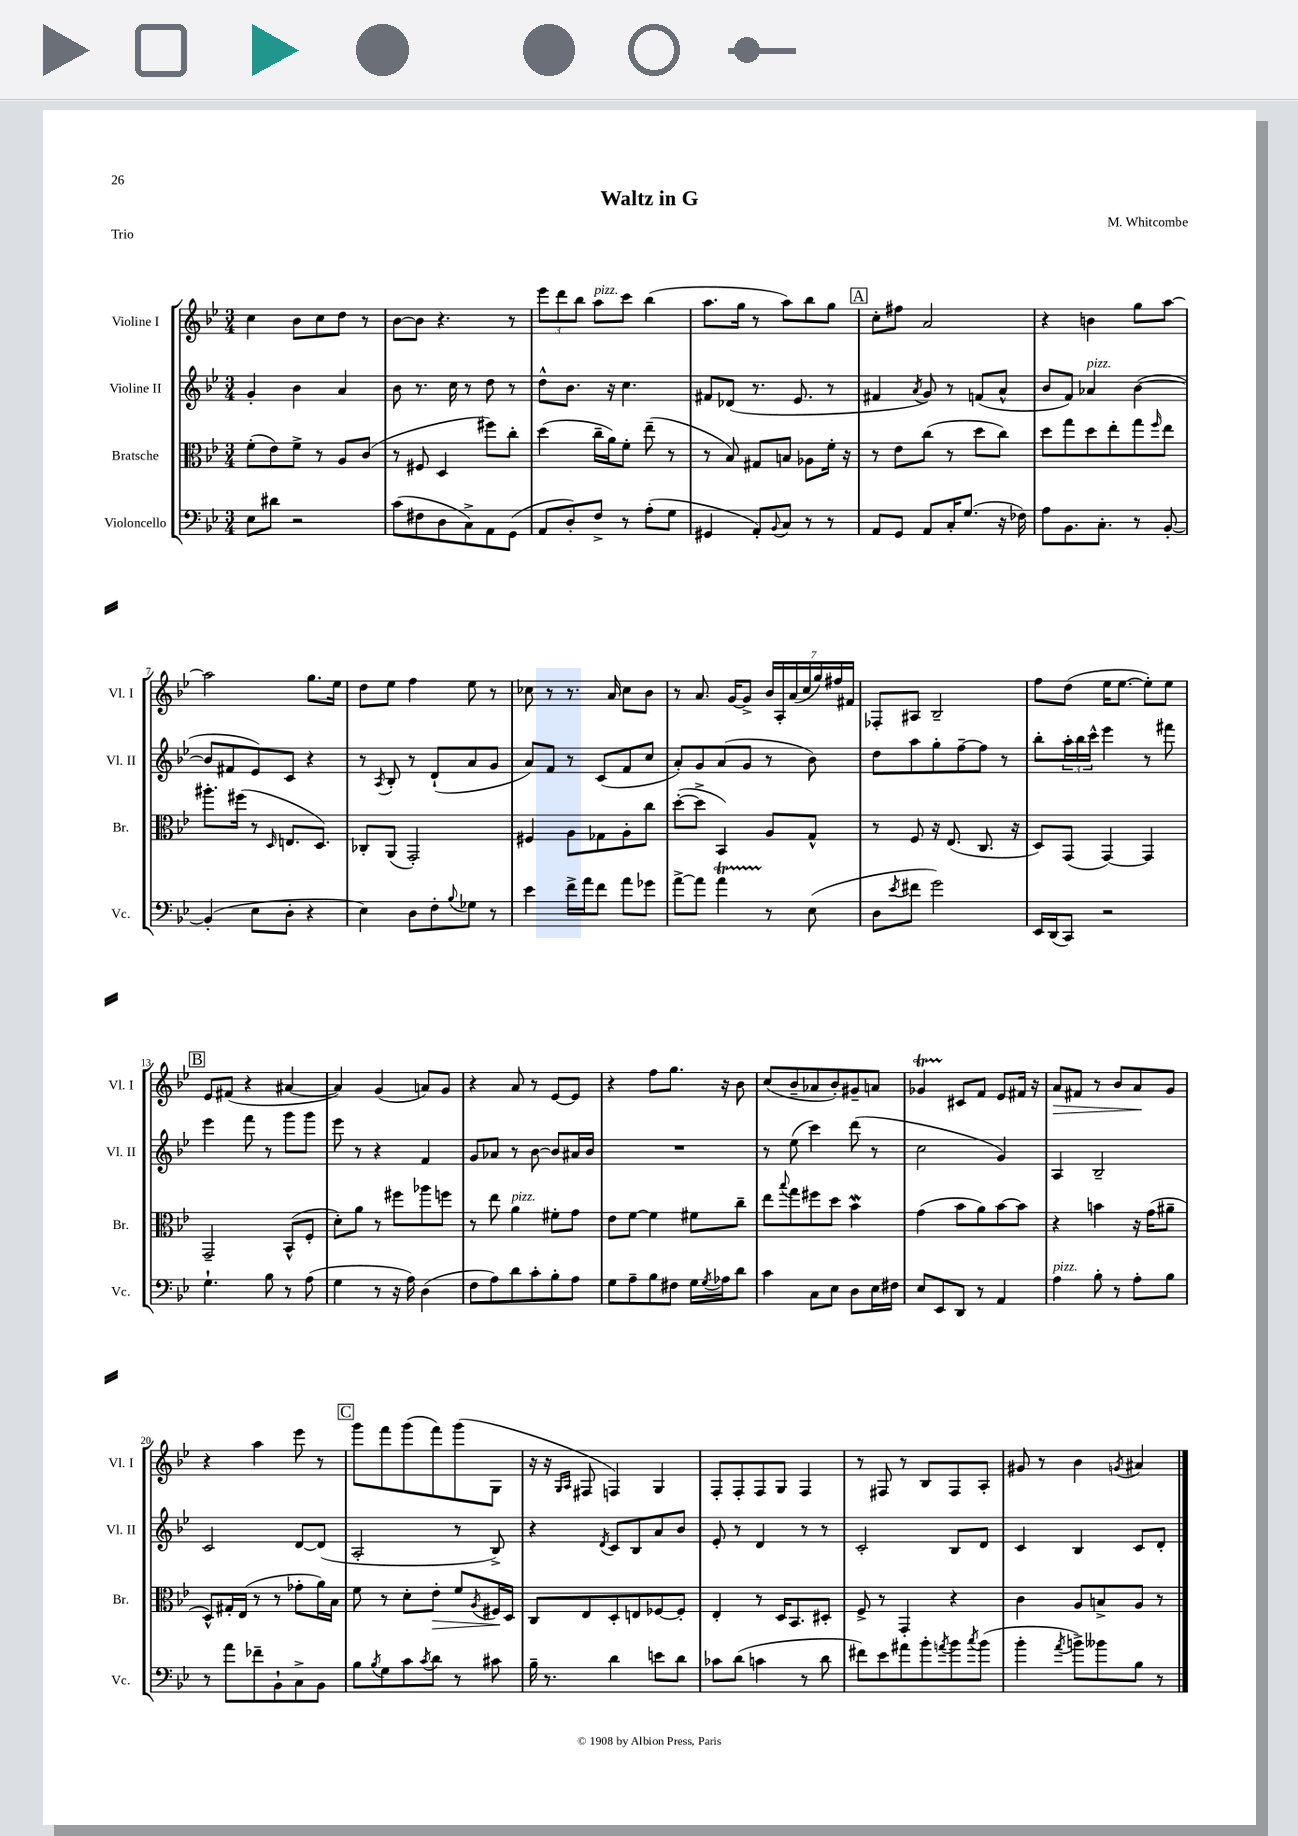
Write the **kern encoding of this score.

**kern	**kern	**kern	**kern
*staff4	*staff3	*staff2	*staff1
*clefF4	*clefC3	*clefG2	*clefG2
*k[b-e-]	*k[b-e-]	*k[b-e-]	*k[b-e-]
*M3/4	*M3/4	*M3/4	*M3/4
8E-	(8f'	4g'	4cc
8d#	8e-)	.	.
2r	8f^	4b-	8b-
.	8r	.	8cc
.	8A	4a	8dd
.	(8c	.	8r
=	=	=	=
(8c	8r	8b-	[8b-
8F#	8F#	8.r	8b-]
8D	4D	.	4.r
.	.	16cc	.
8C^)	.	8r	.
8AA	8ff#)	8dd	.
(8GG	8cc'	8r	8r
=	=	=	=
8AA	(4dd	8dd^^	12eee-
.	.	.	12ddd
8D')	.	8.b-	.
.	.	.	12bb-
8F^	16cc~	.	8aa
.	16a)	16r	.
8r	8f'	4.cc	8ccc
(8A'	(8ee-~	.	(4bb-
8G	8r	.	.
=	=	=	=
4GG#	8r	8f#	8.aa
.	8B-)	(8d-	.
.	.	.	16gg
8AA')	8G#	8.r	8r
8qqBB-	.	.	.
8C	8B	.	8aa)
.	.	8.e-	.
8r	8A-	.	8bb-
8r	16f'	8r	8gg
.	16r	.	.
=	=	=	=
8AA	8r	4f#	8cc'
8GG	8e-	.	8ff#
.	.	8qa	.
8AA	(8cc	8g)	2a
16C'	8r	8r	.
(8.G	.	.	.
.	8dd	(8f	.
16r	8cc)	8a^^	.
16F-)	.	.	.
=	=	=	=
8A	8dd	8b-	4r
8.BB-	8gg	8f)	.
.	8dd	4a-	4b
8.C'	.	.	.
.	8ee-'	.	.
8r	8gg	([4b-	8gg
.	16qqff	.	.
[8BB-'	8ee-	.	[8aa
=	=	=	=
(4BB-']	8.aa#'	8b-]	2aa]
.	.	8f#	.
.	(16ff#	.	.
8E-	8r	8e-)	.
.	16qqD	.	.
8D'	8.E	8c	.
4r	.	4r	8.gg
.	8.D)	.	.
.	.	.	16ee-
=	=	=	=
4E-)	8C-'	8r	8dd
.	.	8qA	.
.	(8AA	8B-'	8ee-
8D	2GG')	8r	4ff
8F'	.	(8d`	.
8qqB-	.	.	.
8G-	.	8a	8ee-
8r	.	8g	8r
=	=	=	=
4e-	4F#	8a)	8cc-
.	.	8f	8r
16f^	8A	8r	8.r
16a	.	.	.
8f	8G-	(8c	.
.	.	.	16a
8a	8A'	8f	8cc-
8g-	8cc	8cc	8b-
=	=	=	=
[8a^	([8dd'	8a')	8r
8a]	8dd^]	8g	8.a
4a	4BB-)	(8a	.
.	.	.	[16g
.	.	8g	8g^]
8r	8A	8r	28b-
.	.	.	28A'
.	.	.	(28a
.	.	.	28cc
(8E-	8G^^	8b-)	.
.	.	.	28gg)
.	.	.	28ff#
.	.	.	28f#
=	=	=	=
8D	8r	8dd	8F-'
8qe-	.	.	.
8f#	8F	8aa	8A#
2g)	16r	8gg'	2B-~
.	(8.E-	.	.
.	.	[8ff~	.
.	8.C	8ff]	.
.	.	8r	.
.	16r	.	.
=	=	=	=
16EE-	8D)	8bb-'	8ff
(16DD	.	.	.
8CC)	(8GG	24aa'	(8dd
.	.	24bb-	.
.	.	24ccc^^	.
2r	[4GG)	4eee-	16ee-
.	.	.	[8.ee-
.	4GG]	8r	8ee-'])
.	.	8fff#	8ee-
=	=	=	=
4.G`	2GG~	4eee-	8e-
.	.	.	(8f#
.	.	8fff	4r
8B-	.	8r	.
8r	(8BB-^^	8ggg	[4a#
(8A	8F'	8ggg	.
=	=	=	=
4G	8d')	8eee-	4a#])
.	8a	8r	.
8r	8r	4r	(4g
16r	8ff#	.	.
16A)	.	.	.
(4D	8aa-	4f	8a)
.	8ff	.	8g
=	=	=	=
8F	8r	8g	4r
8A)	8ee-	8a-	.
8d	4a	8r	8a
8c'	.	[8b-	8r
8B-'	8f#'	8b-]	[8e-
8A	8g	16a#	8e-]
.	.	16b-	.
=	=	=	=
8G	8e-	2.r	4r
8A~	[8f	.	.
8B-	4f]	.	8ff
8F#	.	.	8.gg
16G	8f#	.	.
8qG	.	.	.
16A-	.	.	16r
8d	8cc~	.	8b-
=	=	=	=
4c	8ee-	8r	(8cc
.	8qqbb-	.	.
.	8gg	(8ee-	8b-~
8C	8ff#	4ccc)	8a-
8E-	8dd	.	8b-')
8D	4b-	(8ddd	8g#~
16E-	.	8r	8a
16F#	.	.	.
=	=	=	=
8E-	(4g	2cc	4g-
8EE-	.	.	.
8DD	8b-	.	8c#
8r	8a)	.	8f
4AA	[8b-	4g)	8e-
.	8b-]	.	16f#
.	.	.	16r
=	=	=	=
4A	4r	4A	8a
.	.	.	8f#
8B-'	4b	2B-~	8r
8r	.	.	8b-
8A'	16r	.	8a
.	(16g	.	.
8B-	8a#~	.	8g
=	=	=	=
8r	8D^^)	2c	4r
8a	16G#'	.	.
.	(16E-	.	.
8f-~	8r	.	4aa
8BB-`	8r	.	.
8C^	8g-'	[8d	8eee-
8BB-	16a)	(8d]	8r
.	16B-	.	.
=	=	=	=
8B-	8f	2A'	8ggg
8qB-	.	.	.
8G	8r	.	8fff
8c	8d'	.	(8ggg
8qc	.	.	.
8d	8e-'	.	8fff)
8r	8f	8r	(8ggg
.	8qA	.	.
8c#	16F#	8B-^)	8G
.	16D	.	.
=	=	=	=
16B-~	8C	4r	16r
8.r	.	.	16r
.	.	.	16qqG
.	.	.	16qqA
.	8E-	.	8F#
.	.	8qd	.
4d	8D'	8c	4F)
.	8E	8B-	.
8e	[8F-	8a	4G
8d	8F-']	8b-	.
=	=	=	=
8c-	4E-'	8e-'	8F'
(8d	.	8r	8F'
4c	8r	4d	8F
.	16D	.	8G
.	8.BB-	.	.
8r	.	8r	4F
8d	8D#'	8r	.
=	=	=	=
8f#)	8F^	2c'	8r
8e-	8r	.	8F#
8a#	4GG'	.	8r
8b-'	.	.	8B-
8qa	.	.	.
8b-	4r	8B-	8F#
8qcc	.	.	.
(8b-	.	8d	8A'
=	=	=	=
4b-'	4c	4c	8g#
.	.	.	8r
8qa	.	.	.
8b^)	8A	4B-	4b-
8b--	8B^	.	.
.	.	.	8qg
8B-	8A	8c	4a#
8r	8r	8d'	.
==	==	==	==
*-	*-	*-	*-
